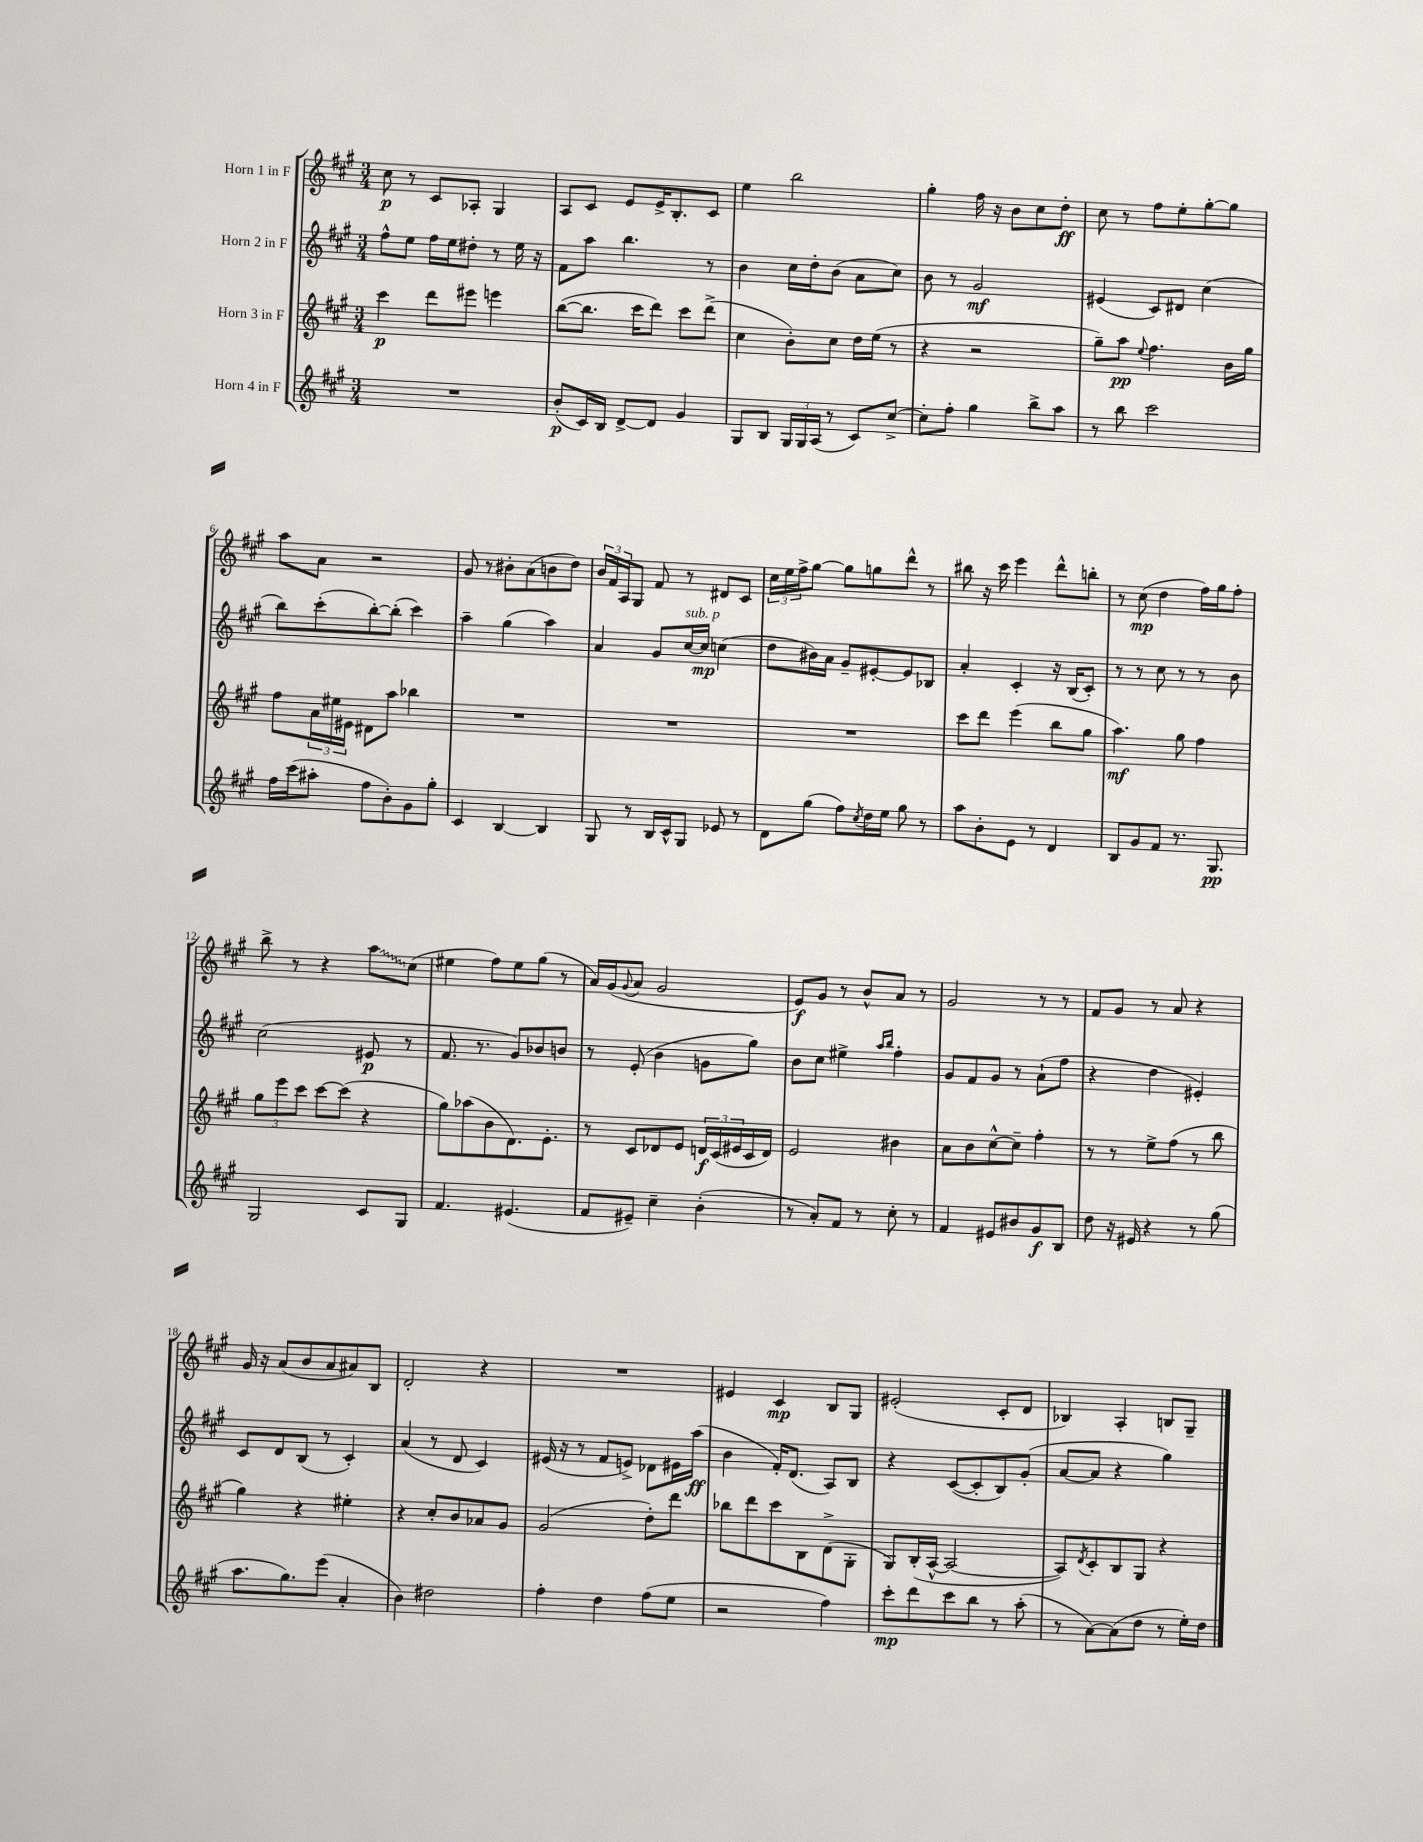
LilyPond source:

<<
\new StaffGroup <<
\new Staff = "s0" \with { instrumentName = "Horn 1 in F" } {
    \clef treble \key a \major \numericTimeSignature \time 3/4
    cis''8\p r8 cis'8 aes8-. gis4 |
    a8 cis'8 e'8 e'16-> b8.-. cis'8 |
    e''4 b''2 |
    gis''4-. fis''16 r16 b'8 cis''8 d''8-.\ff |
    cis''8 r8 fis''8 e''8-. gis''8~-. gis''8 |
    a''8 a'8 r2 |
    gis'8 r8 bis'8-. a'8( b'8 d''8) |
    \tuplet 3/2 { b'16 fis'16 a16 } gis8 fis'8 r8 dis'8 cis'8 |
    \tuplet 3/2 { cis''16 e''16 fis''16-> } gis''8~ gis''8 g''8 d'''8-^ r8 |
    bis''8 r16 cis'''16 e'''4 d'''8-^ b''8-. |
    r8 cis''8\mp( d''4 fis''16) gis''16 fis''8-. |
    b''8-> r8 r4 \once \override Glissando.style = #'zigzag a''8\glissando cis''8( |
    eis''4 fis''8) eis''8 gis''8( r8 |
    a'16) gis'16( \appoggiatura { gis'8 } a'8 gis'2 |
    e'8\f) gis'8 r8 b'8-^ a'8 r8 |
    gis'2 r8 r8 |
    fis'8 gis'8 r8 a'8 r4 |
    gis'16 r16 a'8( b'8 a'8 ais'8) b8 |
    d'2-. r4 |
    R2. |
    eis'4 cis'4\mp b8 gis8 |
    eis'2-.( cis'8-. d'8 |
    bes4) a4-. b8 gis8-- \bar "|." |
}
\new Staff = "s1" \with { instrumentName = "Horn 2 in F" } {
    \clef treble \key a \major \numericTimeSignature \time 3/4
    fis''8-^ e''8 fis''16 e''16 dis''8-. r8 e''16 r16 |
    fis'8 a''8 b''4. r8 |
    b'4 cis''16 d''16-. b'8( a'8 cis''8) |
    b'8 r8 gis'2\mf |
    eis'4( cis'8) dis'8 cis''4( |
    b''8) cis'''8-.( b''8~-.) b''8-.( cis'''4) |
    a''4-- gis''4( a''4) |
    a'4 gis'8 cis''16~^\markup { \italic "sub. p" } cis''16\mp c''4( |
    d''8 bis'16) a'16 gis'8-- eis'8~-. eis'8 bes8 |
    a'4-. cis'4-. r16 b16( cis'8-.) |
    r8 r8 cis''8 r8 r8 b'8 |
    cis''2( eis'8\p r8 |
    fis'8. r8. gis'8) bes'8 b'8 |
    r8 e'8-.( b'4 g'8 gis''8) |
    b'8 cis''8 eis''4-> \grace { a''16 b''16 } fis''4-. |
    gis'8 fis'8 gis'8 r8 a'8-!( fis''8 |
    r4 d''4 eis'4-.) |
    cis'8 d'8 b8( r8 cis'4-.) |
    a'4( r8 d'8 cis'4) |
    eis'16( r16 r8 fis'8 e'8->) des'8 eis'16 a''16\ff( |
    b'4 fis'16-.) d'8.( a8) b8 |
    r4 cis'8~( cis'8-. b8) gis'8-.( |
    a'8~ a'8 r4 gis''4) \bar "|." |
}
\new Staff = "s2" \with { instrumentName = "Horn 3 in F" } {
    \clef treble \key a \major \numericTimeSignature \time 3/4
    cis'''4\p d'''8 eis'''8 e'''4 |
    b''8~( b''8. cis'''16 d'''8) cis'''8 d'''8->( |
    cis''4 b'8-.) cis''8 d''16 e''16( r8 |
    r4 r2 |
    gis''8--) a''8\pp \appoggiatura { e''8 } fis''4. b'16 gis''16 |
    fis''8 \tuplet 3/2 { a'16 eis''16 eis'16 } dis'8 a''8 bes''4 |
    R2. |
    R2. |
    R2. |
    cis'''8 d'''8 e'''4( b''8 gis''8 |
    a''4.\mf) gis''8 fis''4 |
    \tuplet 3/2 { gis''8 e'''8 cis'''8 } cis'''8~ cis'''8( r4 |
    gis''8) aes''8( b'8 d'8.) e'8.-. |
    r8 cis'8 des'8 e'8 \tuplet 3/2 { d'16\f cis'16( eis'16 } cis'16 d'16) |
    e'2 bis'4 |
    a'8 b'8 cis''8~-^ cis''8-- fis''4-. |
    r8 r8 e''8-> fis''8( r8 b''8 |
    gis''4) r4 eis''4-. |
    r4 cis''8-. b'8 aes'8 gis'8 |
    gis'2( d''8-.) d'''8 |
    bes''8 d'''8 cis'''8 b8 d'8->( gis8-. |
    gis8) b16-.( a16~-^ a2~ |
    a8) \acciaccatura { d'8 } cis'8-. b8 gis8 r4 \bar "|." |
}
\new Staff = "s3" \with { instrumentName = "Horn 4 in F" } {
    \clef treble \key a \major \numericTimeSignature \time 3/4
    R2. |
    b'8-.\p( cis'16) b16 d'8~-> d'8 gis'4 |
    gis8 b8 \tuplet 3/2 { gis16 gis16 a16( } r8 cis'8) cis''8~-> |
    cis''8-. fis''8-. gis''4 b''8-> a''8 |
    r8 b''8 cis'''2 |
    fis''16 cis'''16( ais''8-. fis''8 b'8-.) gis'8 gis''8-. |
    cis'4 b4~ b4 |
    gis8 r8 b16 cis'16-^ gis8 ees'8 r8 |
    d'8 gis''8( fis''8) \acciaccatura { cis''8 } d''16 e''16 gis''8 r8 |
    a''8 b'8-. e'8 r8 d'4 |
    b8 gis'8 fis'8 r8. gis8.\pp |
    gis2 cis'8 gis8 |
    fis'4. eis'4.( |
    fis'8 eis'8--) cis''4-- b'4-.( |
    r8 a'8-.) fis'8 r8 cis''8-. r8 |
    fis'4 eis'8 bis'8 gis'8\f b8 |
    d''8 r16 eis'16 r4 r8 gis''8( |
    a''8. gis''8.) e'''8( a'4-. |
    b'4) dis''2 |
    fis''4-. d''4 fis''8( e''8 |
    r2 fis''4) |
    cis'''8-.\mp d'''8 cis'''8 b''8 r8 a''8-.( |
    r8 a'8~) a'8( d''8 r8 e''16-.) d''16 \bar "|." |
}
>>
>>
